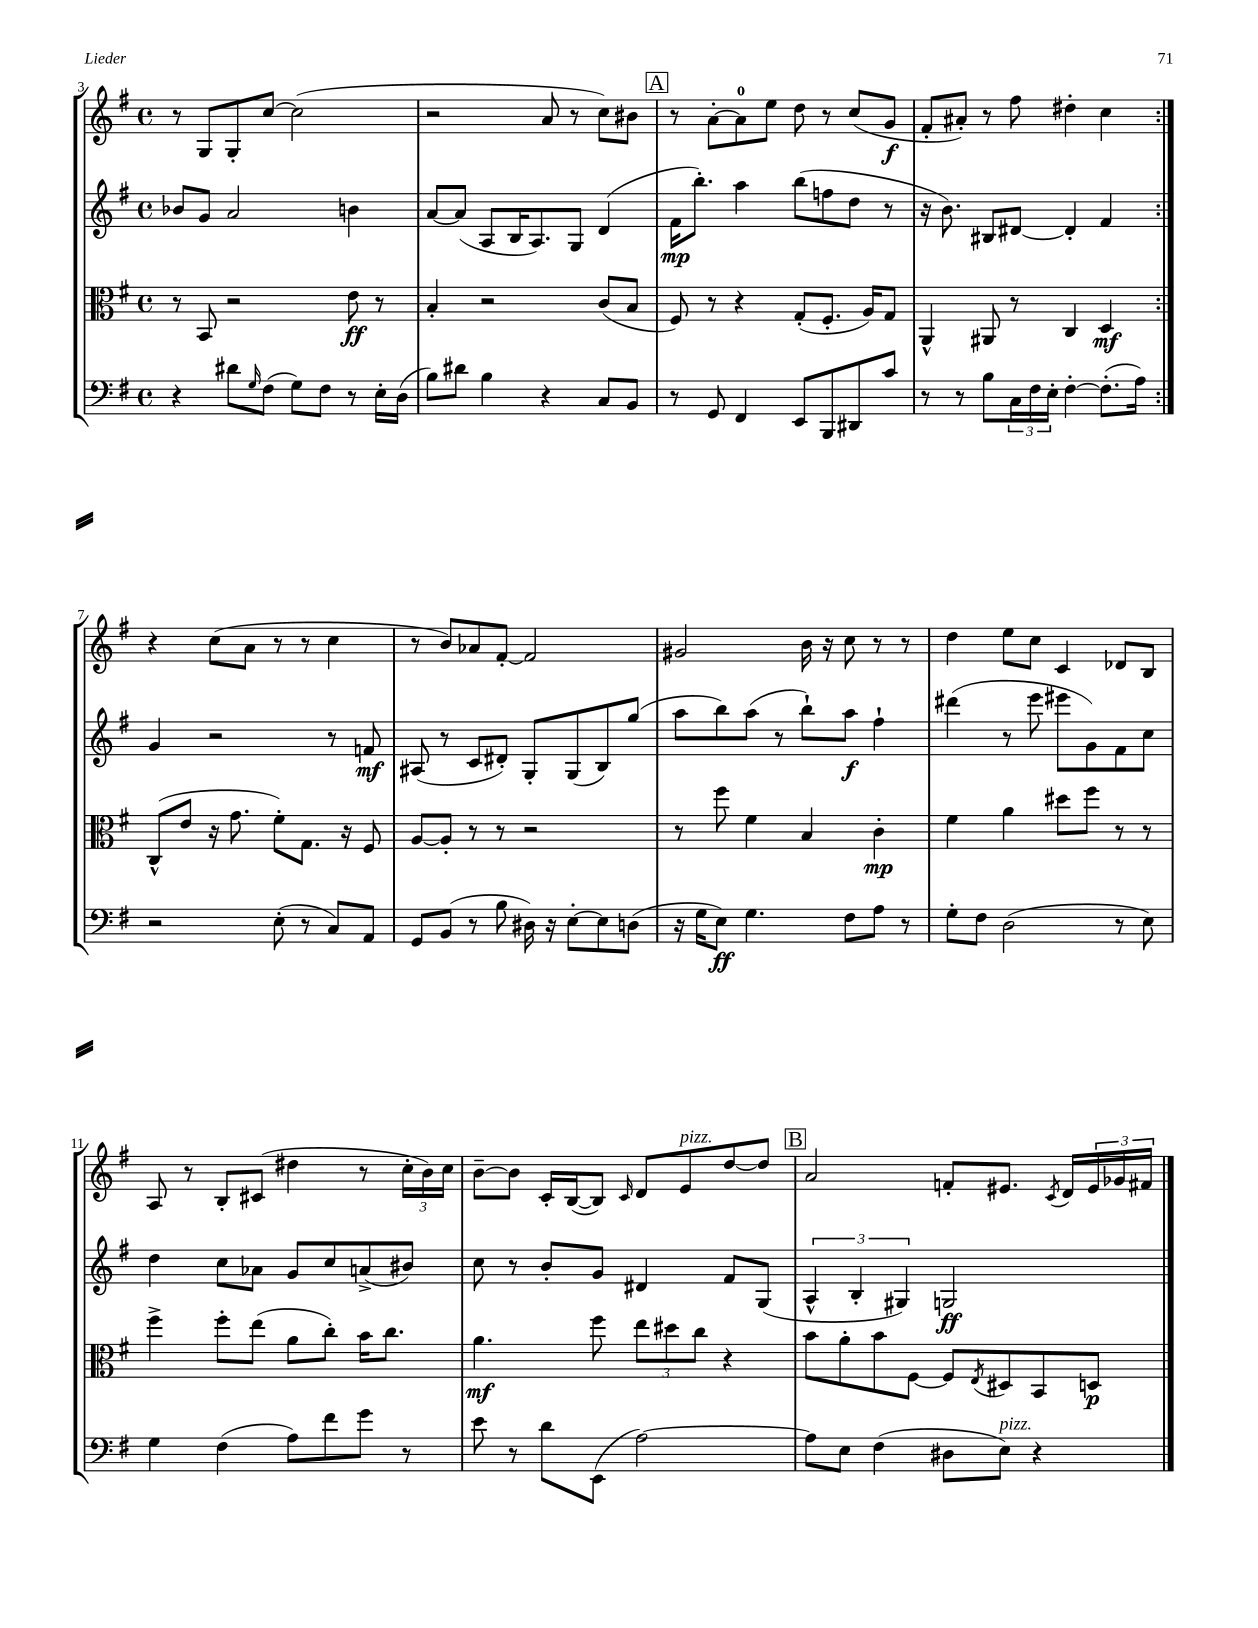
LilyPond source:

<<
\new StaffGroup <<
\new Staff = "s0" {
    \clef treble \key g \major \defaultTimeSignature \time 4/4
    \repeat volta 2 { r8 g8 g8-. c''8~ c''2( |
    r2 a'8 r8 c''8) bis'8 |
    \mark \markup { \box "A" } r8 a'8~-. a'8-0 e''8 d''8 r8 c''8( g'8\f |
    fis'8-. ais'8-.) r8 fis''8 dis''4-. c''4 | }
    r4 c''8( a'8 r8 r8 c''4 |
    r8 b'8) aes'8 fis'8~-. fis'2 |
    gis'2 b'16 r16 c''8 r8 r8 |
    d''4 e''8 c''8 c'4 des'8 b8 |
    a8 r8 b8-. cis'8( dis''4 r8 \tuplet 3/2 { c''16-. b'16) c''16 } |
    b'8~-- b'8 c'16-. b16~( b8) \grace { c'16 } d'8 e'8^\markup { \italic "pizz." } d''8~ d''8 |
    \mark \markup { \box "B" } a'2 f'8-. eis'8. \acciaccatura { c'8 } d'16 \tuplet 3/2 { eis'16 ges'16 fis'16 } \bar "|." |
}
\new Staff = "s1" {
    \clef treble \key g \major \defaultTimeSignature \time 4/4
    \repeat volta 2 { bes'8 g'8 a'2 b'4 |
    a'8~ a'8( a8 b16 a8.) g8 d'4( |
    \mark \markup { \box "A" } fis'16\mp b''8.-.) a''4 b''8( f''8 d''8 r8 |
    r16 b'8.) bis8 dis'8~ dis'4-. fis'4 | }
    g'4 r2 r8 f'8\mf |
    ais8( r8 c'8 dis'8-.) g8-. g8( b8) g''8( |
    a''8 b''8) a''8( r8 b''8-!) a''8\f fis''4-! |
    dis'''4( r8 e'''8 eis'''8 g'8) fis'8 c''8 |
    d''4 c''8 aes'8 g'8 c''8 a'8->( bis'8) |
    c''8 r8 b'8-. g'8 dis'4 fis'8 g8( |
    \mark \markup { \box "B" } \tuplet 3/2 { a4-^ b4-. gis4) } g2\ff \bar "|." |
}
\new Staff = "s2" {
    \clef alto \key g \major \defaultTimeSignature \time 4/4
    \repeat volta 2 { r8 b,8 r2 e'8\ff r8 |
    b4-. r2 c'8( b8 |
    \mark \markup { \box "A" } fis8) r8 r4 g8-.( fis8.-. a16) g8 |
    a,4-^ ais,8 r8 c4 d4\mf | }
    c8-^( e'8 r16 g'8. fis'8-.) g8. r16 fis8 |
    a8~ a8-. r8 r8 r2 |
    r8 fis''8 fis'4 b4 c'4-.\mp |
    fis'4 a'4 dis''8 fis''8 r8 r8 |
    fis''4-> fis''8-. e''8( a'8 c''8-.) b'16 c''8. |
    a'4.\mf fis''8 \tuplet 3/2 { e''8 dis''8 c''8 } r4 |
    \mark \markup { \box "B" } b'8 a'8-. b'8 fis8~ fis8 \acciaccatura { e8 } dis8 b,8 d8\p \bar "|." |
}
\new Staff = "s3" {
    \clef bass \key g \major \defaultTimeSignature \time 4/4
    \repeat volta 2 { r4 dis'8 \grace { g16 } fis8( g8) fis8 r8 e16-. d16( |
    b8) dis'8 b4 r4 c8 b,8 |
    \mark \markup { \box "A" } r8 g,8 fis,4 e,8 b,,8 dis,8 c'8 |
    r8 r8 b8 \tuplet 3/2 { c16 fis16 e16-. } fis4~-. fis8.-.( a16) | }
    r2 e8-.( r8 c8) a,8 |
    g,8 b,8( r8 b8 dis16) r16 e8~-. e8 d8( |
    r16 g16 e8\ff) g4. fis8 a8 r8 |
    g8-. fis8 d2( r8 e8) |
    g4 fis4( a8) fis'8 g'8 r8 |
    e'8 r8 d'8 e,8( a2~) |
    \mark \markup { \box "B" } a8 e8 fis4( dis8 e8^\markup { \italic "pizz." }) r4 \bar "|." |
}
>>
>>
\layout { \context { \Score currentBarNumber = #3 } }
